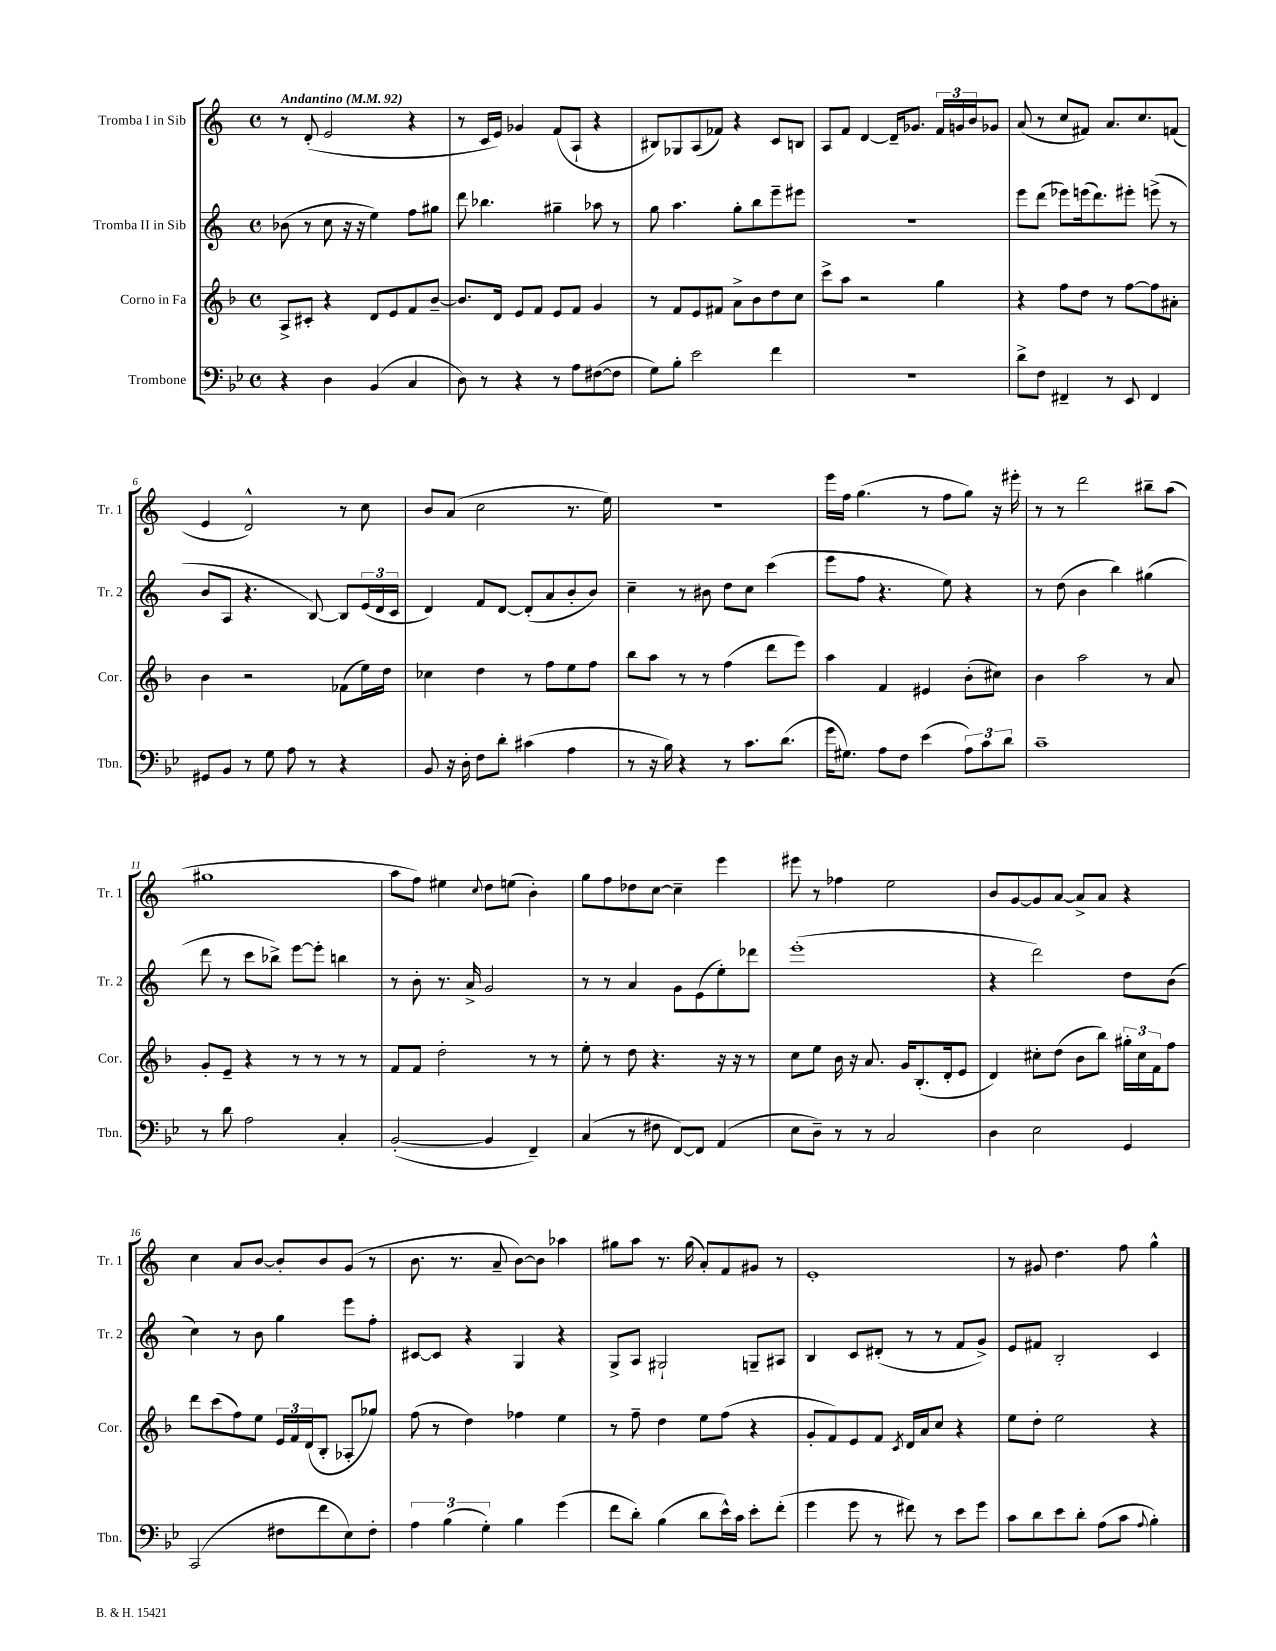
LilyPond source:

<<
\new StaffGroup <<
\new Staff = "s0" \with { instrumentName = "Tromba I in Sib" shortInstrumentName = "Tr. 1" } {
    \clef treble \key c \major \defaultTimeSignature \time 4/4 \tempo "Andantino" 4 = 92
    r8 d'8-.( e'2 r4 |
    r8 c'16 e'16) ges'4 f'8( a8-! r4 |
    bis8) ges8 a8( fes'8) r4 c'8 b8 |
    a8 f'8 d'4~ d'16-- ges'8. \tuplet 3/2 { f'16 g'16 b'16 } ges'8 |
    a'8( r8 c''8 fis'8) a'8. c''8. f'8( |
    e'4 d'2-^) r8 c''8 |
    b'8 a'8( c''2 r8. e''16) |
    R1 |
    e'''16 f''16 g''4.( r8 f''8 g''8) r16 eis'''16-. |
    r8 r8 d'''2 bis''8-- a''8( |
    gis''1 |
    a''8 f''8) eis''4 \appoggiatura { c''8 } d''8 e''8( b'4-.) |
    g''8 f''8 des''8 c''8~ c''4-- e'''4 |
    eis'''8 r8 fes''4 e''2 |
    b'8 g'8~ g'8 a'8~ a'8-> a'8 r4 |
    c''4 a'8 b'8~ b'8-. b'8 g'8( r8 |
    b'8. r8. a'8-- b'8~) b'8 aes''4 |
    gis''8 a''8 r8. gis''16( a'8-.) f'8 gis'8 r8 |
    e'1-. |
    r8 gis'8 d''4. f''8 g''4-^ \bar "|." |
}
\new Staff = "s1" \with { instrumentName = "Tromba II in Sib" shortInstrumentName = "Tr. 2" } {
    \clef treble \key c \major \defaultTimeSignature \time 4/4
    bes'8( r8 c''8 r16 r16 e''4) f''8 gis''8 |
    d'''8 bes''4. gis''4-- aes''8 r8 |
    g''8 a''4. g''8-. b''8 e'''8-- eis'''8 |
    R1 |
    e'''8 d'''8( ees'''8) e'''16( d'''8.) eis'''8-. e'''8->( r8 |
    b'8 a8 r4. b8~) b8 \tuplet 3/2 { e'16( d'16 c'16 } |
    d'4) f'8 d'8~ d'8-.( a'8 b'8-. b'8) |
    c''4-- r8 bis'8 d''8 c''8 c'''4( |
    e'''8 f''8 r4. e''8) r4 |
    r8 d''8( b'4 b''4) gis''4( |
    d'''8 r8 c'''8 bes''8->) e'''8~ e'''8-. b''4 |
    r8 b'8-. r8. a'16-> g'2 |
    r8 r8 a'4 g'8 e'8( e''8-.) des'''8 |
    e'''1-.( |
    r4 d'''2) d''8 b'8( |
    c''4) r8 b'8 g''4 e'''8 f''8-. |
    cis'8~ cis'8 r4 g4 r4 |
    g8-> a8 gis2-! g8-- ais8 |
    b4 c'8 dis'8-.( r8 r8 f'8 g'8->) |
    e'8 fis'8 b2-. c'4 \bar "|." |
}
\new Staff = "s2" \with { instrumentName = "Corno in Fa" shortInstrumentName = "Cor." } {
    \clef treble \key f \major \defaultTimeSignature \time 4/4
    a8-> cis'8-. r4 d'8 e'8 f'8 bes'8~-- |
    bes'8. d'16 e'8 f'8 e'8 f'8 g'4 |
    r8 f'8 e'8 fis'8 a'8-> bes'8 d''8 c''8 |
    c'''8-> a''8 r2 g''4 |
    r4 f''8 d''8 r8 f''8~ f''8 ais'8-. |
    bes'4 r2 fes'8( e''16) d''16 |
    ces''4 d''4 r8 f''8 e''8 f''8 |
    bes''8 a''8 r8 r8 f''4( d'''8 e'''8) |
    a''4 f'4 eis'4 bes'8-.( cis''8) |
    bes'4 a''2 r8 a'8 |
    g'8-. e'8-- r4 r8 r8 r8 r8 |
    f'8 f'8 d''2-. r8 r8 |
    e''8-. r8 d''8 r4. r16 r16 r8 |
    c''8 e''8 bes'16 r16 a'8. g'16 bes8.-.( d'16-. e'8 |
    d'4) cis''8-. d''8( bes'8 bes''8) \tuplet 3/2 { gis''16-. cis''16 f'16 } f''8 |
    d'''8 c'''8( f''8) e''8 \tuplet 3/2 { e'16 f'16 d'16( } bes8-. aes8-. ges''8) |
    f''8( r8 d''4) fes''4 e''4 |
    r8 f''8-- d''4 e''8 f''8( r4 |
    g'8-. f'8) e'8 f'8 \acciaccatura { c'8 } d'16 a'16 c''8 r4 |
    e''8 d''8-. e''2 r4 \bar "|." |
}
\new Staff = "s3" \with { instrumentName = "Trombone" shortInstrumentName = "Tbn." } {
    \clef bass \key bes \major \defaultTimeSignature \time 4/4
    r4 d4 bes,4( c4 |
    d8) r8 r4 r8 a8 fis8~( fis8 |
    g8) bes8-. ees'2 f'4 |
    R1 |
    d'8-> f8 fis,4-- r8 ees,8 fis,4 |
    gis,8 bes,8 r8 g8 a8 r8 r4 |
    bes,8 r16 d16-. f8 d'8-. cis'4( a4 |
    r8 r16 bes16) r4 r8 c'8. d'8.( |
    g'16 gis8.) a8 f8 ees'4( \tuplet 3/2 { a8) c'8 d'8 } |
    c'1-- |
    r8 d'8 a2 c4-. |
    bes,2~-.( bes,4 f,4--) |
    c4( r8 fis8 f,8~) f,8 a,4( |
    ees8 d8--) r8 r8 c2 |
    d4 ees2 g,4 |
    c,2( fis8 f'8 ees8) fis8-. |
    \tuplet 3/2 { a4 bes4( g4-.) } bes4 g'4( |
    f'8 d'8-.) bes4( d'8 ees'16-^) c'16 ees'8-. f'8-.( |
    g'4 g'8 r8 fis'8) r8 ees'8 g'8 |
    c'8 d'8 ees'8 d'8-. a8( c'8 \appoggiatura { a8 } bes4-.) \bar "|." |
}
>>
>>
